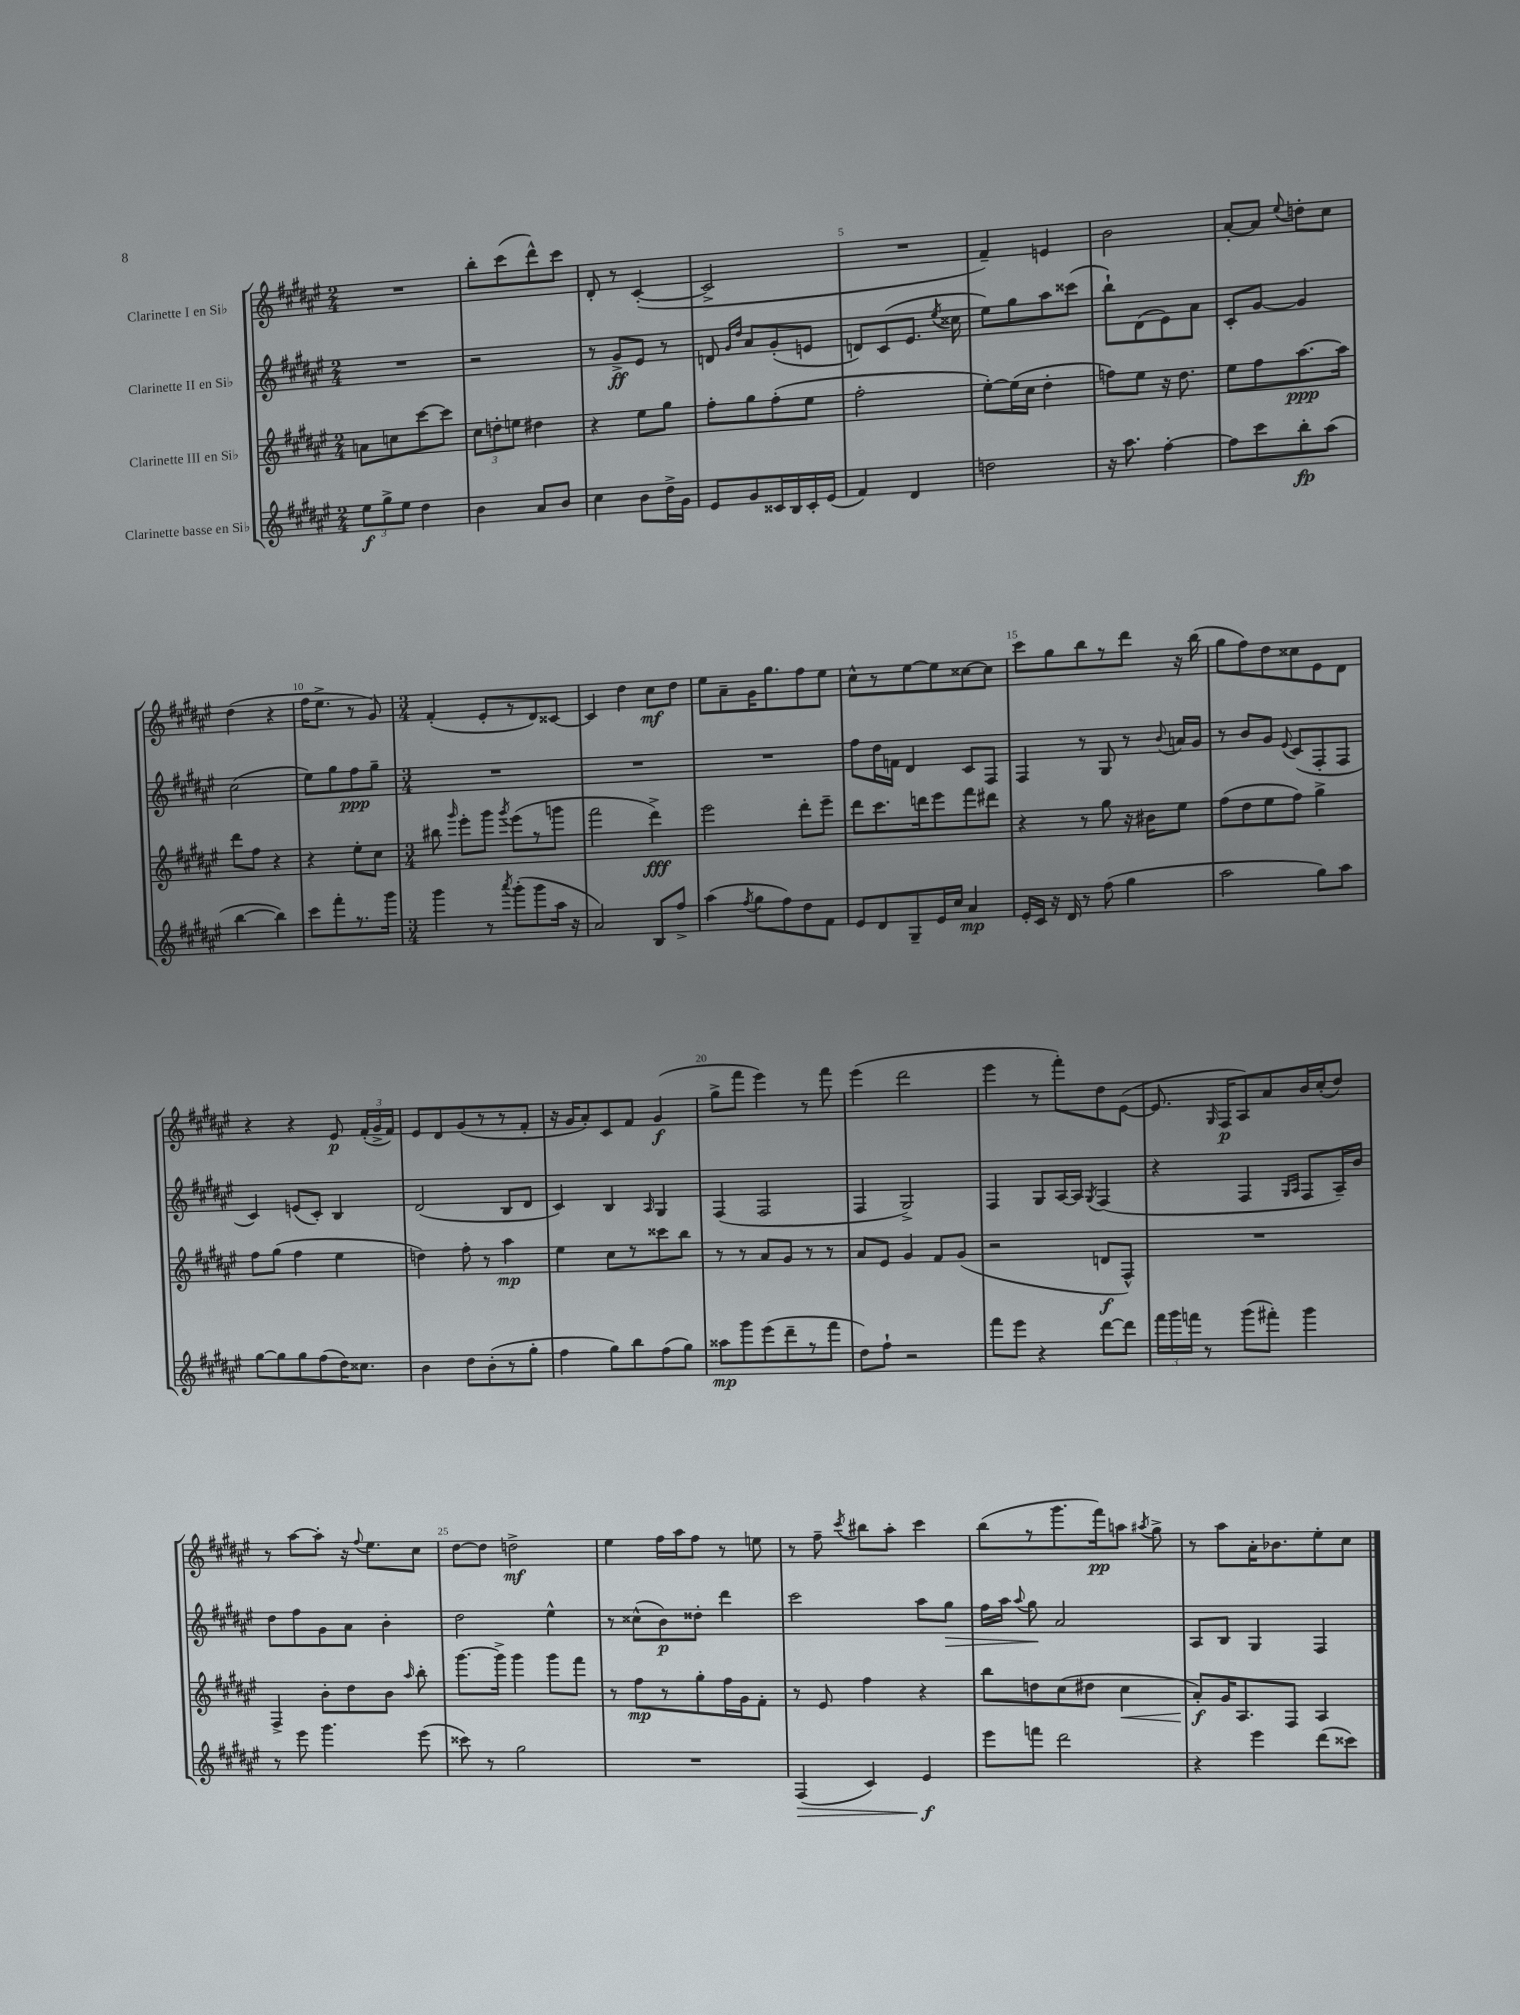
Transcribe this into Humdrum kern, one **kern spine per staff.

**kern	**kern	**kern	**kern
*staff4	*staff3	*staff2	*staff1
*clefG2	*clefG2	*clefG2	*clefG2
*k[f#c#g#d#a#e#]	*k[f#c#g#d#a#e#]	*k[f#c#g#d#a#e#]	*k[f#c#g#d#a#e#]
*M2/4	*M2/4	*M2/4	*M2/4
12ee#	8a	2r	2r
12gg#^	.	.	.
.	8cc	.	.
12ee#	.	.	.
4dd#	[8ccc#	.	.
.	8ccc#]	.	.
=	=	=	=
4b	12cc#	2r	8bb'
.	12dd'	.	.
.	.	.	(8ccc#
.	12ee	.	.
8a#	4dd#	.	8ddd#^^)
8b	.	.	8ccc#
=	=	=	=
4cc#	4r	8r	8d#'
.	.	8g#^	8r
8b	8ee#	8e#	([4c#'
16dd#^	8gg#	8r	.
16g#	.	.	.
=	=	=	=
8e#	8ff#'	8d	2c#^]
.	.	16qqg#	.
.	.	16qqdd#	.
8g#	8gg#	8a#	.
16c##	(8ff#'	(8g#'	.
16B	.	.	.
16c##'	8ee#	8e	.
(16e#	.	.	.
=	=	=	=
4f#)	2ff#'	8d)	2r
.	.	(8c#	.
4d#	.	8.e#	.
.	.	8qee#	.
.	.	16cc##	.
=	=	=	=
2dd	[8ee#')	8ee#)	4f#~)
.	(16ee#]	8gg#	.
.	16cc#	.	.
.	4dd#'	8aa#	4e
.	.	(8ccc##	.
=	=	=	=
16r	8ff)	8bb`)	2b
8.aa#	.	.	.
.	8ee#	(8d#	.
[4ff#'	16r	8e#)	.
.	8.dd#	.	.
.	.	8a#	.
=	=	=	=
8ff#]	8ee#	8c#'	[8a#'
8ccc#	8ff#	[8g#	8a#]
.	.	.	8qqee#
8bb'	[8.aa#	4g#]	8dd'
(8aa#	.	.	8cc#
.	16aa#]	.	.
=	=	=	=
[4bb	8ddd#	(2cc#	(4dd#
.	8ff#	.	.
4bb])	4r	.	4r
=	=	=	=
8ccc#	4r	8ee#)	16ff#
.	.	.	8.ee#^
8fff#'	.	8gg#	.
8.r	8ee#'	8ff#	8r
.	8cc#	8gg#~	8g#)
16ggg#	.	.	.
=	=	=	=
*M3/4	*M3/4	*M3/4	*M3/4
4ggg#	8bb#	2.r	(4f#'
.	16qqggg#	.	.
.	8eee#'	.	.
8r	8ggg#	.	8e#'
8qaaa#	8qggg#	.	.
(8ggg#'	(8eee#	.	8r
8ggg#	8r	.	8d#)
16aa#	8ggg	.	[8c##
16r	.	.	.
=	=	=	=
2a#)	2fff#	2.r	4c##]
.	.	.	4dd#
8B	4ddd#^)	.	8cc#
8ff#^	.	.	8dd#
=	=	=	=
(4aa#	2eee#	2.r	8ee#
.	.	.	8a#~
8qff#	.	.	.
8gg#	.	.	16g#
.	.	.	8.gg#
8ff#)	.	.	.
8dd#	8ddd#'	.	8ff#
8f#	8eee#~	.	8ee#
=	=	=	=
8e#	8ddd#	8ff#	8cc#^^
8d#	8.ccc#	16dd#	8r
.	.	16f	.
8G#~	.	4d#	[8ee#
.	16ddd	.	.
16e#	8eee#	.	8ee#]
16cc#	.	.	.
4a#	8fff#	8c#	[8cc##
.	8ddd#	8F#	8cc##]
=	=	=	=
16e#'	4r	4F#	8ccc#
16c#	.	.	.
16r	.	.	8gg#
16d#	.	.	.
8r	8r	8r	8bb
(8ff#	8gg#	8G#	8r
4gg#	16r	8r	8ddd#
.	16b#	.	.
.	.	8qqb	.
.	8ee#	16a	16r
.	.	16g#	(16bb
=	=	=	=
2aa#	(8ff#	8r	8gg#
.	8dd#	8b	8ff#)
.	8ee#	8g#	8dd#
.	.	8qqe#	.
.	8ff#)	(8c#	8cc##
8gg#)	4gg#^	8F#'	8e#
8aa#	.	8F#	8d#
=	=	=	=
[8gg#	8ff#	4c#)	4r
8gg#]	(8gg#	.	.
8gg#	4ff#	(8e	4r
(8ff#	.	8c#')	.
16dd#)	4ee#	4B	8e#
8.cc##	.	.	.
.	.	.	(24f#'
.	.	.	24g#^
.	.	.	24f#)
=	=	=	=
4b	4dd)	(2d#	8e#
.	.	.	8d#
8dd#	8ff#'	.	(8g#
(8b'	8r	.	8r
8r	4aa#	8B	8r
8gg#'	.	8d#	8f#'
=	=	=	=
4ff#	4ee#	4c#)	16r
.	.	.	16g#
.	.	.	8a#')
8gg#)	8cc#	4B	8c#
8bb	8r	.	8f#
.	.	16qqA#	.
(8ff#	8ccc##	4G#	(4g#
8gg#)	8bb	.	.
=	=	=	=
8aa##	8r	(4F#	8gg#^
8ggg#	8r	.	8fff#
(8eee#	8a#	2F#	4eee#)
8ddd#~	8g#	.	.
8r	8r	.	8r
8fff#	8r	.	8fff#
=	=	=	=
8dd#)	8a#	4F#	(4eee#
8ff#`	8e#	.	.
2r	4g#	2G#^)	2ddd#
.	8f#	.	.
.	(8g#	.	.
=	=	=	=
8fff#	2r	4F#	4eee#
8eee#	.	.	.
4r	.	8G#	8r
.	.	[16A#	8fff#')
.	.	16A#]	.
.	.	8qG#	.
[8ddd#	8d	(4F#	8dd#
8ddd#]	8F#^^)	.	([8e#
=	=	=	=
24fff#	2.r	4r	8.e#]
24ggg#	.	.	.
24fff	.	.	.
8r	.	.	.
.	.	.	16qqG#
.	.	.	16F#
(8ggg#	.	4F#	8A#)
8fff#')	.	.	8a#
.	.	16qqG#	.
.	.	16qqA#	.
4ggg#	.	8F#	16b
.	.	.	(16cc#'
.	.	16A#~)	8dd#)
.	.	16b	.
=	=	=	=
8r	4F#^	8dd#	8r
8eee#	.	8ff#	[8aa#
4.ggg#	8b'	8g#	8aa#']
.	8dd#	8a#	16r
.	.	.	8qqff#
.	.	.	8.ee#
.	8b	4b'	.
.	16qqaa#	.	.
(8eee#	8bb'	.	8cc#
=	=	=	=
8ccc##)	[8.ggg#	2dd#	[8dd#
8r	.	.	8dd#]
.	16ggg#^]	.	.
2gg#	4ggg#	.	2dd^
.	8ggg#	4ee#^^	.
.	8fff#	.	.
=	=	=	=
2.r	8r	8r	4ee#
.	8ff#	(8cc##^^	.
.	8r	8b)	16ff#
.	.	.	16aa#
.	8gg#'	8dd##'	8ff#
.	16ff#	4ddd#	8r
.	16g#	.	.
.	8f#'	.	8ee
=	=	=	=
(4F#	8r	2ccc#	8r
.	8e#	.	8ff#~
.	.	.	8qccc#
4c#)	4ff#	.	8bb#
.	.	.	8aa#'
4e#	4r	8aa#	4ccc#
.	.	8gg#	.
=	=	=	=
8eee#	8bb	16ff#	(8bb
.	.	16aa#	.
.	.	8qqaa#	.
8fff	8dd	8gg#	8r
2ddd#	(8cc#	2a#	8.ggg#
.	8dd#	.	.
.	.	.	16fff#)
.	4cc#	.	8aa
.	.	.	8qaa#
.	.	.	8gg#^
=	=	=	=
4r	8a#')	8A#	8r
.	16g#	8B	8aa#
.	8.A#	.	.
4eee#	.	4G#	16a#'
.	.	.	8.b-
.	8F#	.	.
(8ddd#	4A#	4F#	8ee#'
8ccc##)	.	.	8cc#
==	==	==	==
*-	*-	*-	*-
